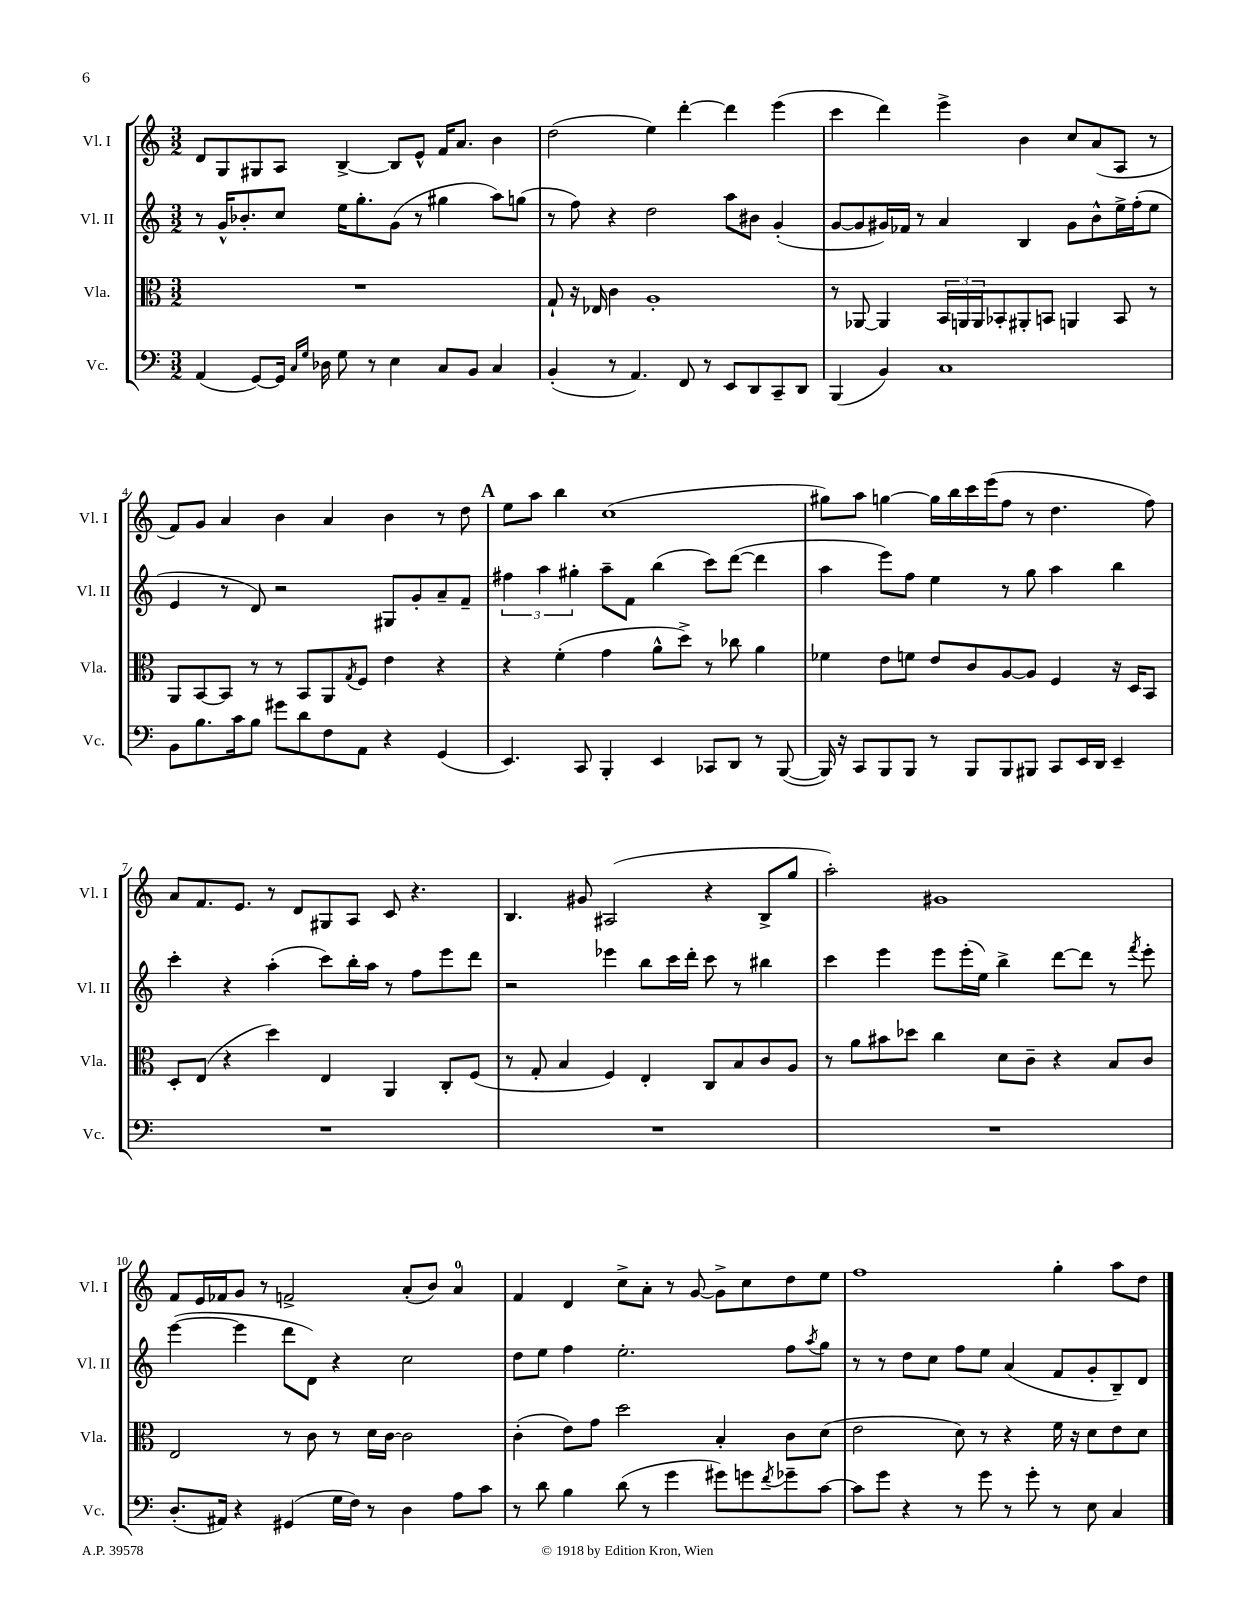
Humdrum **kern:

**kern	**kern	**kern	**kern
*staff4	*staff3	*staff2	*staff1
*clefF4	*clefC3	*clefG2	*clefG2
*k[]	*k[]	*k[]	*k[]
*M3/2	*M3/2	*M3/2	*M3/2
(4AA	1.r	8r	8d
.	.	16g^^	8G
.	.	8.b-'	.
[8GG)	.	.	8G#
16GG]	.	8cc	8A
16qqC	.	.	.
16qqG	.	.	.
16D-	.	.	.
8G	.	16ee	[4B^
.	.	8.gg'	.
8r	.	.	.
4E	.	(8g	8B]
.	.	8r	8e^^
8C	.	4gg#	16f
.	.	.	8.a
8BB	.	.	.
4C	.	8aa)	4b
.	.	(8gg	.
=	=	=	=
(4BB'	8G`	8r	(2dd
.	16r	8ff)	.
.	16E-	.	.
8r	4c	4r	.
4.AA)	.	.	.
.	1A'	2dd	4ee)
8FF	.	.	[4ddd'
8r	.	.	.
8EE	.	8aa	4ddd]
8DD	.	8b#	.
8CC~	.	(4g'	(4eee
8DD	.	.	.
=	=	=	=
(4BBB	8r	[8g	4ccc
.	[8AA-	8g]	.
4BB)	4AA-]	16g#)	4ddd)
.	.	16f-	.
.	.	8r	.
1C	24BB	4a	4eee^
.	24AA	.	.
.	24AA	.	.
.	8BB-'	.	.
.	8AA#'	4B	4b
.	8BB	.	.
.	4AA	8g#	8cc
.	.	8b^^	(8a
.	8BB	16ee^	8A
.	.	(16ff'	.
.	8r	8ee	8r
=	=	=	=
8BB	8AA	4e	8f)
8.B	[8BB	.	8g
.	8BB]	8r	4a
16c	.	.	.
8B	8r	8d)	.
8g#	8r	2r	4b
8d	8BB	.	.
8F	8AA	.	4a
.	8qG	.	.
8AA	8F	.	.
4r	4e	8G#	4b
.	.	8g'	.
(4GG	4r	8a~	8r
.	.	8f~	8dd
=	=	=	=
4.EE)	4r	6ff#	8ee
.	.	.	8aa
.	.	6aa	.
.	(4f'	.	4bb
.	.	6gg#'	.
8CC	.	.	.
4BBB'	4g	8aa~	(1cc
.	.	8f	.
4EE	8a^^	(4bb	.
.	8dd^)	.	.
8CC-	8r	8ccc)	.
8DD	8cc-	([8ddd	.
8r	4a	4ddd]	.
([8BBB	.	.	.
=	=	=	=
16BBB])	4f-	4aa	8gg#)
16r	.	.	.
8CC	.	.	8aa
8BBB	8e	8eee)	[4gg
8BBB	8f	8ff	.
8r	8e	4ee	16gg]
.	.	.	16bb
8BBB	8c	.	16ccc
.	.	.	(16eee
8BBB	[8A	8r	8ff
8BBB#	8A]	8gg	8r
8CC	4F	4aa	4.dd
16EE	.	.	.
16DD	.	.	.
4EE~	16r	4bb	.
.	16D	.	.
.	8BB	.	8ff)
=	=	=	=
1.r	8D'	4ccc'	8a
.	(8E	.	8.f
.	4r	4r	.
.	.	.	8.e
.	4dd)	(4aa'	8r
.	.	.	8d
.	4E	8ccc)	8G#
.	.	16bb'	8A
.	.	16aa	.
.	4AA	8r	8c
.	.	8ff	4.r
.	8C'	8eee	.
.	(8F	8ddd	.
=	=	=	=
1.r	8r	2r	4.B
.	8G'	.	.
.	4B	.	.
.	.	.	8g#
.	4F)	4eee-	(2A#
.	4E'	8bb	.
.	.	16ccc	.
.	.	16ddd'	.
.	8C	8ccc	4r
.	8B	8r	.
.	8c	4bb#	8B^
.	8A	.	8gg
=	=	=	=
1.r	8r	4ccc	2aa')
.	8a	.	.
.	8b#	4eee	.
.	8dd-	.	.
.	4cc	8eee	1g#
.	.	(16eee'	.
.	.	16ee)	.
.	8d	4bb^	.
.	8c~	.	.
.	4r	[8ddd	.
.	.	8ddd]	.
.	8B	8r	.
.	.	8qfff	.
.	8c	8eee'	.
=	=	=	=
(8.D'	2E	([4eee	8f
.	.	.	16e
16AA#)	.	.	16f-
4r	.	4eee]	8g
.	.	.	8r
(4GG#	8r	8ddd	2f^
.	8c	8d)	.
16G	8r	4r	.
16F)	.	.	.
8r	16d	.	.
.	[16c	.	.
4D	2c]	2cc	(8a'
.	.	.	8b)
8A	.	.	4a
8c	.	.	.
=	=	=	=
8r	(4c'	8dd	4f
8d	.	8ee	.
4B	8e)	4ff	4d
.	8g	.	.
(8d	2dd	2.ee'	8cc^
8r	.	.	8a'
4g	.	.	8r
.	.	.	[8g
8g#)	4B'	.	8g^]
8g	.	.	8cc
8qf	.	.	.
8g-~	8c	8ff	8dd
.	.	8qaa	.
[8c	(8d	8gg	8ee
=	=	=	=
8c]	2e	8r	1ff
8g	.	8r	.
4r	.	8dd	.
.	.	8cc	.
8r	8d)	8ff	.
8g	8r	8ee	.
8r	4r	(4a	.
8g'	.	.	.
8r	16f	8f	4gg'
.	16r	.	.
8E	8d	8g'	.
4C	8e	8B~)	8aa
.	8d	8d	8dd
==	==	==	==
*-	*-	*-	*-
